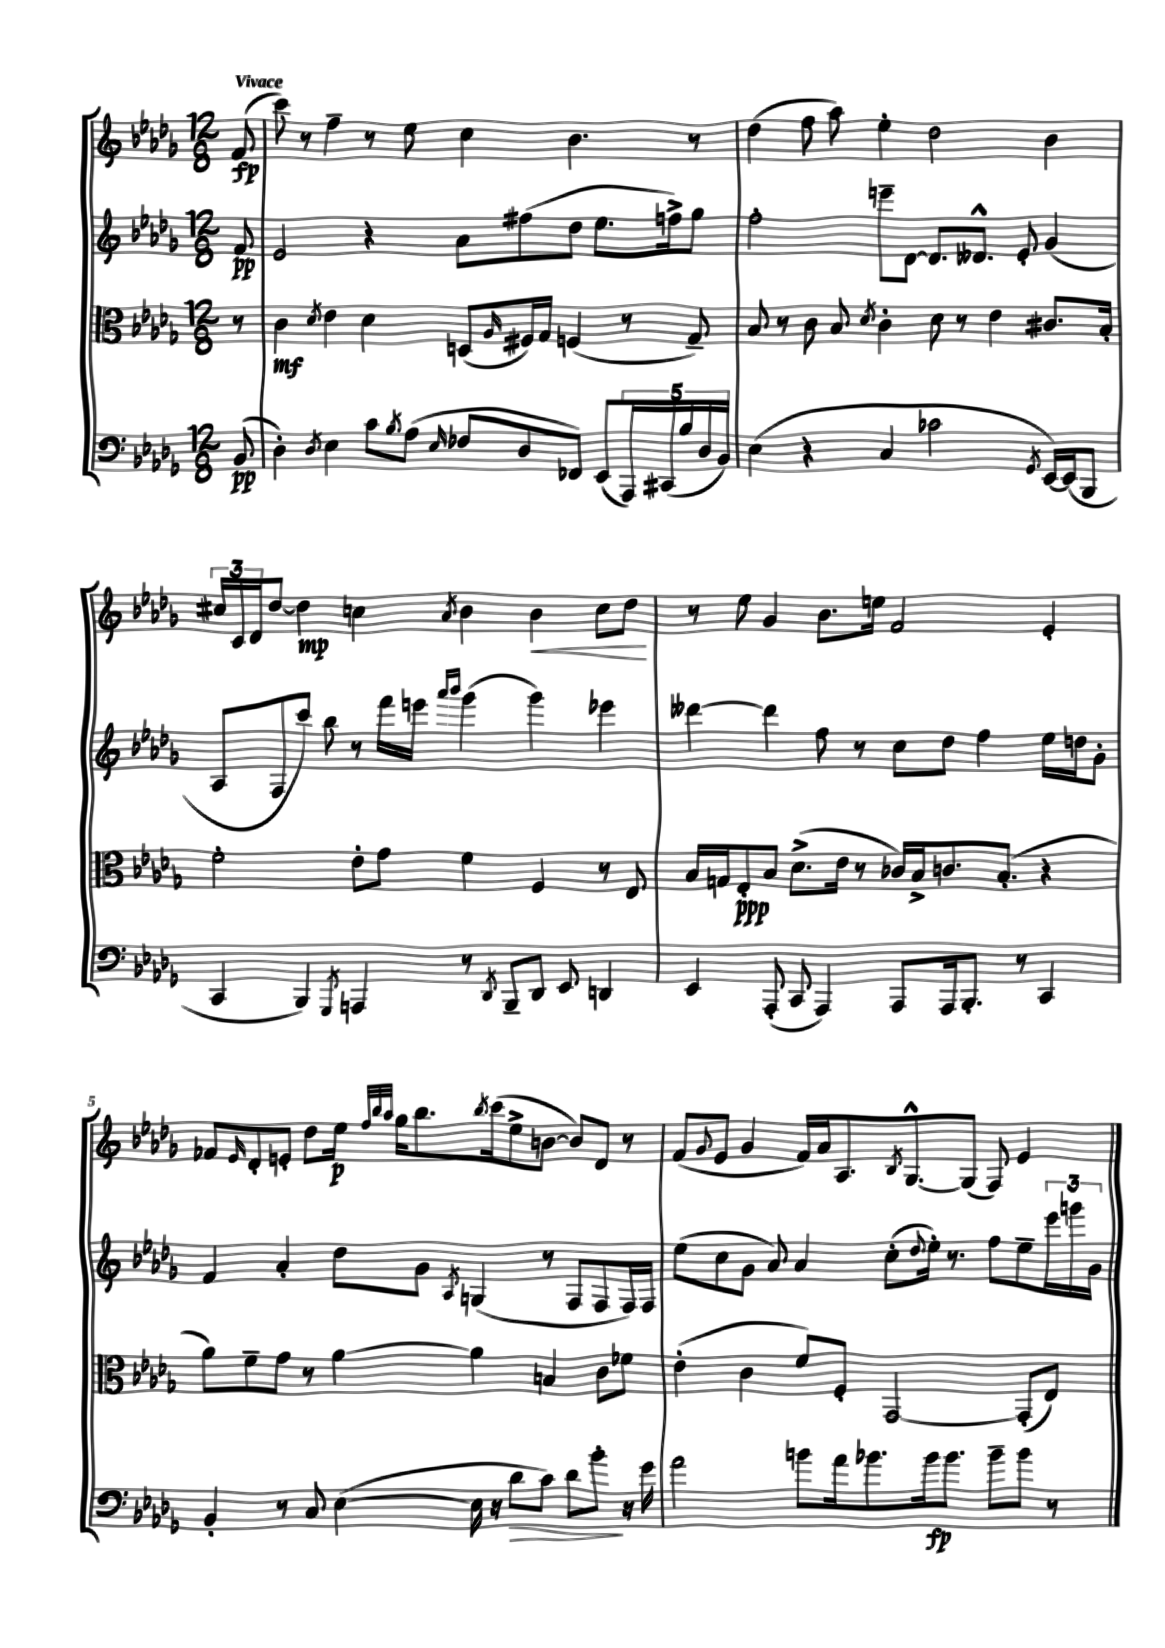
<<
\new StaffGroup <<
\new Staff = "s0" {
    \clef treble \key des \major \numericTimeSignature \time 12/8 \partial 8 \tempo "Vivace"
    f'8\fp( |
    c'''8) r8 f''4-- r8 ees''8 c''4 bes'4. r8 |
    des''4( f''8 aes''8) ees''4-. des''2 bes'4 |
    \tuplet 3/2 { cis''16 c'16 des'16 } des''8~ des''4\mp c''4 \acciaccatura { aes'8 } bes'4 bes'4\< c''8 des''8\! |
    r8 ees''8 ges'4 bes'8. e''16 f'2 ees'4-. |
    fes'8 \grace { ees'16 } des'8-. e'8-. des''8 ees''16\p \grace { f''32 bes''32 aes''32 } ges''16 bes''8. \acciaccatura { bes''8 } c'''16( ees''8-> b'8~ b'8) des'8 r8 |
    f'8( \appoggiatura { ges'8 } ees'8 ges'4 f'16) aes'16 aes8. \acciaccatura { bes8 } ges8.~-^ ges8( f8) ees'4 \bar "|." |
}
\new Staff = "s1" {
    \clef treble \key des \major \numericTimeSignature \time 12/8 \partial 8
    f'8\pp |
    ees'2 r4 aes'8 fis''8( des''8 ees''8. f''16->) ges''8 |
    f''2-. e'''8-- des'8~ des'8. deses'8.-^ ees'8-. ges'4( |
    aes8 f8 c'''8) bes''8 r8 f'''16 e'''16 \grace { aes'''16 bes'''16 } ges'''4( ges'''4) ees'''4 |
    deses'''4~ deses'''4 f''8 r8 c''8 des''8 f''4 ees''16 d''16 ges'8-. |
    f'4 aes'4-. des''8 ges'8 \acciaccatura { aes8 } g4( r8 f8 f8 f16) f16 |
    ees''8( c''8 ges'8 aes'8) aes'4 c''8-.( \appoggiatura { des''8 } ees''16-.) r8. f''8 ees''8-- \tuplet 3/2 { ees'''16 g'''16 ges'16 } \bar "|." |
}
\new Staff = "s2" {
    \clef alto \key des \major \numericTimeSignature \time 12/8 \partial 8
    r8 |
    c'4\mf \acciaccatura { des'8 } ees'4 des'4 d8( \grace { aes16 } fis16) ges16 f4( r8 ges8--) |
    bes8 r8 c'8 bes8 \acciaccatura { des'8 } c'4-. des'8 r8 ees'4 cis'8. bes16-. |
    f'2-. ees'8-. ges'8 f'4 f4 r8 ees8 |
    bes16 g16 ees8-.\ppp bes8 des'8.->( ees'16 r8 ces'16) bes16-> c'8. bes8.-.( r4 |
    aes'8) f'8-- ges'8 r8 aes'4~ aes'4 b4 c'8 fes'8 |
    ees'4-.( c'4 f'8) f8-. ges,2~ ges,8-.( ees8) \bar "|." |
}
\new Staff = "s3" {
    \clef bass \key des \major \numericTimeSignature \time 12/8 \partial 8
    bes,8\pp( |
    des4-.) \acciaccatura { des8 } ees4 c'8 \acciaccatura { bes8 } aes8( \grace { ees16 } fes8 des8 fes,8) ees,8( \tuplet 5/4 { aes,,16) cis,16( bes16 des16 bes,16) } |
    ees4( r4 c4 ces'2 \acciaccatura { ges,8 } ees,16~) ees,16( bes,,8 |
    c,4 bes,,4) \acciaccatura { ges,,8 } a,,4 r8 \acciaccatura { des,8 } bes,,8-- des,8 ees,8 d,4 |
    ees,4 aes,,8-.( c,8 aes,,4) aes,,8 aes,,16 bes,,8.-. r8 c,4 |
    bes,4-. r8 c8 ees4~( ees16 r16 des'8\> c'8) des'8 bes'8-.\! r16 ges'16 |
    aes'2 b'8 aes'16 bes'8. bes'16\fp bes'8. bes'8-- bes'8 r8 \bar "|." |
}
>>
>>
\layout { \context { \Score \override BarNumber.break-visibility = ##(#f #t #t) barNumberVisibility = #(every-nth-bar-number-visible 5) } }
